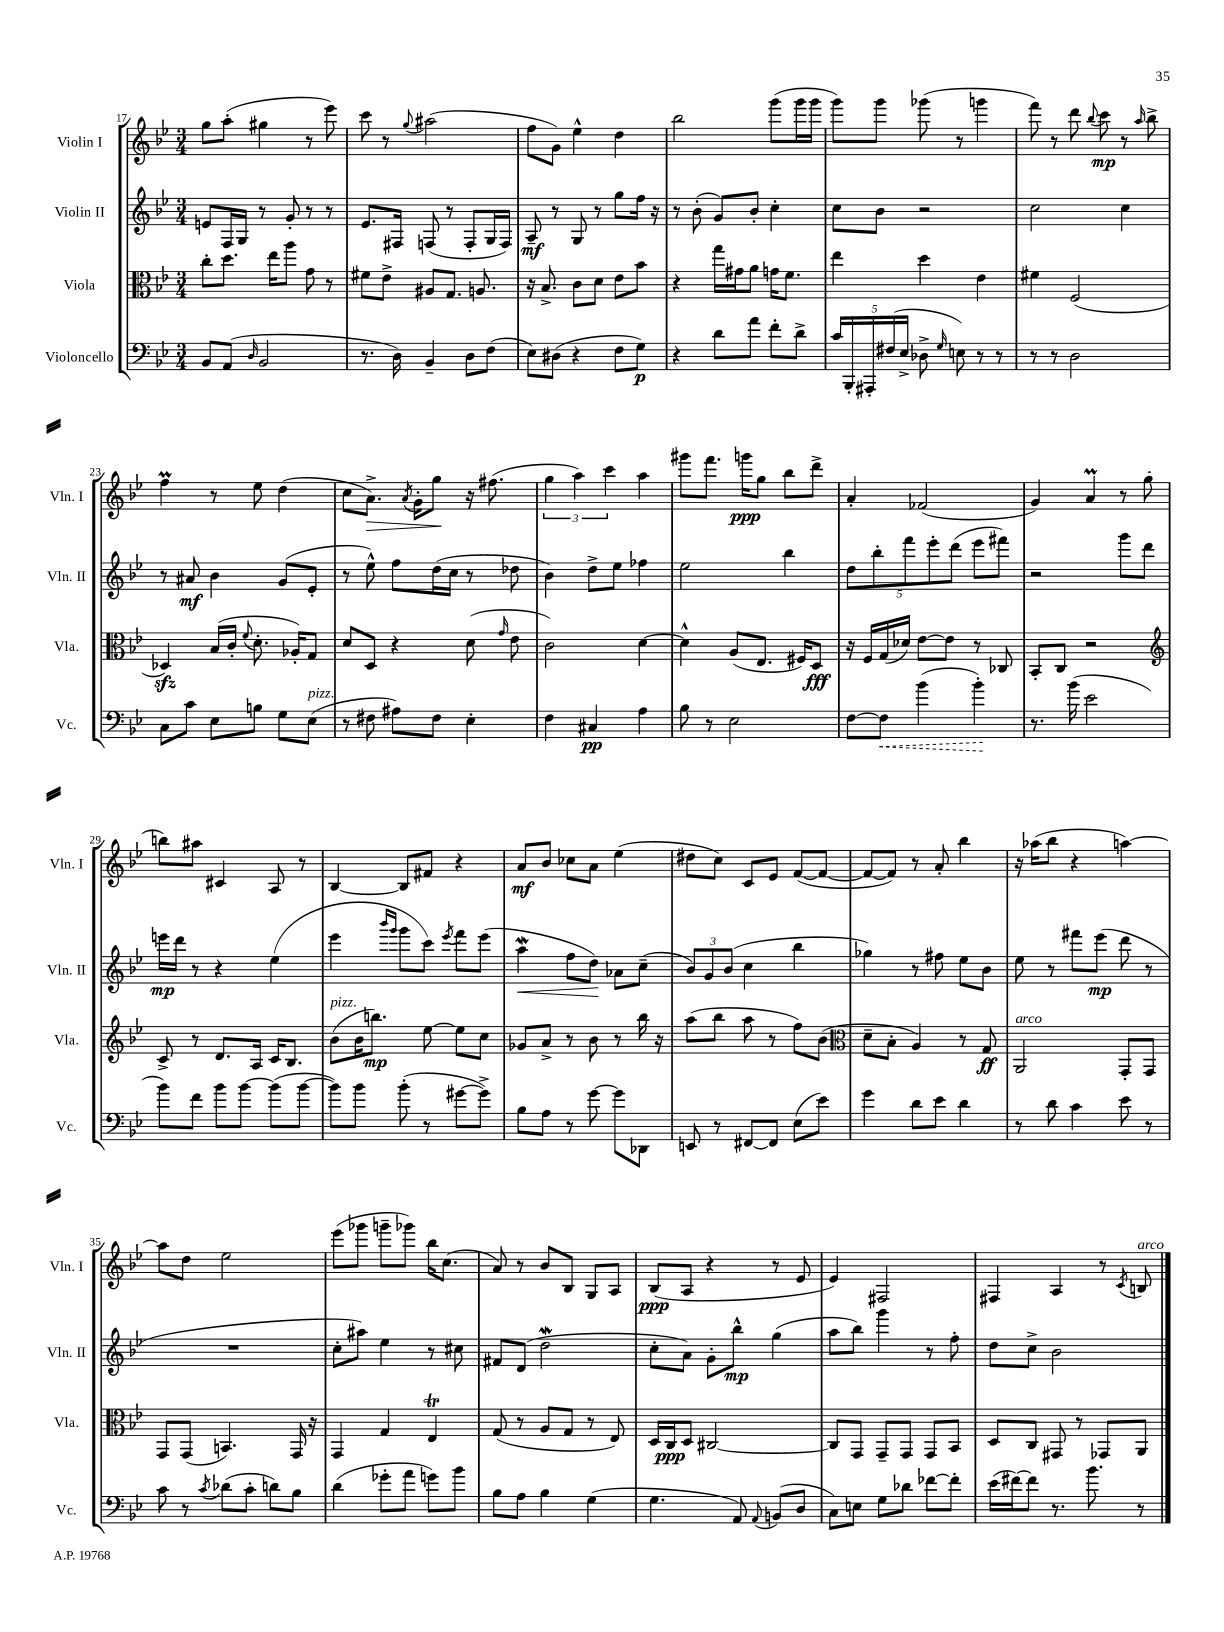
<<
\new StaffGroup <<
\new Staff = "s0" \with { instrumentName = "Violin I" shortInstrumentName = "Vln. I" } {
    \clef treble \key bes \major \numericTimeSignature \time 3/4
    \autoBeamOff g''8[ a''8]-.( gis''4 r8 ees'''8) |
    c'''8 r8 \appoggiatura { g''8 } ais''2( |
    f''8[ g'8]) ees''4-^ d''4 |
    bes''2 g'''8[( g'''16 g'''16] |
    g'''8[) g'''8] ges'''8( r8 g'''4 |
    f'''8) r8 d'''8 \appoggiatura { bes''8 } c'''8\mp r8 \grace { a''16 } bes''8-> |
    f''4\prall r8 ees''8 d''4( |
    c''8[ a'8.]->\>) \acciaccatura { a'8 } g'16[-. g''8]\! r16 fis''8.( |
    \tuplet 3/2 { g''4 a''4) c'''4 } a''4 |
    gis'''8[ f'''8.] g'''16[\ppp g''8] bes''8[ d'''8]-> |
    a'4-. fes'2( |
    g'4) a'4\prall r8 g''8( |
    b''8[) ais''8] cis'4 a8 r8 |
    bes4~ bes8[ fis'8] r4 |
    a'8[\mf bes'8] ces''8[ a'8] ees''4( |
    dis''8[ c''8]) c'8[ ees'8] f'8[~( f'8]~ |
    f'8[~ f'8]) r8 a'8-. bes''4 |
    r16 aes''16[( bes''8] r4 a''4~) |
    a''8[ d''8] ees''2 |
    ees'''8[( ges'''8] g'''8[-- ges'''8]) bes''16[ c''8.]( |
    a'8) r8 bes'8[ bes8] g8[ a8] |
    bes8[\ppp( a8] r4 r8 ees'8 |
    ees'4) fis2 |
    fis4 a4 r8 \acciaccatura { c'8 } b8^\markup { \italic "arco" } \bar "|." |
}
\new Staff = "s1" \with { instrumentName = "Violin II" shortInstrumentName = "Vln. II" } {
    \clef treble \key bes \major \numericTimeSignature \time 3/4
    \autoBeamOff e'8[ f16 g16] r8 g'8-. r8 r8 |
    ees'8.[ fis16] f8( r8 f8[-. g16 f16]) |
    a8--\mf r8 g8 r8 g''8[ f''16] r16 |
    r8 bes'8-.( g'8[) bes'8]-. c''4-. |
    c''8[ bes'8] r2 |
    c''2 c''4 |
    r8 ais'8\mf bes'4 g'8[( ees'8]-. |
    r8 ees''8-^) f''8[ d''16( c''16] r8 des''8 |
    bes'4) d''8[-> ees''8] fes''4 |
    ees''2 bes''4 |
    \tuplet 5/4 { d''8[ bes''8-. f'''8 ees'''8-. d'''8]( } ees'''8[ fis'''8]) |
    r2 g'''8[ d'''8] |
    e'''16[\mp d'''16] r8 r4 ees''4( |
    ees'''4 \grace { bes'''16[ g'''16] } g'''8[ c'''8]) \acciaccatura { ees'''8 } f'''8[ ees'''8]( |
    a''4\mordent\< f''8[ d''8]\!) aes'8[ c''8]--( |
    \tuplet 3/2 { bes'8[) g'8 bes'8]( } c''4 bes''4 |
    ges''4) r8 fis''8 ees''8[ bes'8] |
    ees''8 r8 fis'''8[ ees'''8]\mp( d'''8 r8 |
    R2. |
    c''8[-. ais''8]) ees''4 r8 cis''8 |
    fis'8[ d'8]( d''2\mordent |
    c''8[-. a'8]) g'8[-. bes''8]-^\mp g''4( |
    a''8[ bes''8]) g'''4 r8 f''8-. |
    d''8[ c''8]-> bes'2 \bar "|." |
}
\new Staff = "s2" \with { instrumentName = "Viola" shortInstrumentName = "Vla." } {
    \clef alto \key bes \major \numericTimeSignature \time 3/4
    \autoBeamOff c''8[-. d''8.] ees''16[ a''8] g'8 r8 |
    fis'8[ ees'8]-> ais8[ g8.] a8. |
    r16 bes8.-> c'8[ d'8] ees'8[ bes'8] |
    r4 g''16[ gis'16 a'8] g'16[ f'8.] |
    ees''4 d''4 ees'4 |
    fis'4 f2( |
    des4\sfz) bes16[( c'16]-. \appoggiatura { f'8 } d'8.-. aes16[-.) g8] |
    d'8[ d8] r4 d'8( \grace { g'16 } ees'8 |
    c'2) d'4~ |
    d'4-^ a8[( ees8.] fis16[) d8]\fff |
    r16 f16[ g16( des'16]) ees'8[~ ees'8] r8 ces8 |
    bes,8[-. c8] r2 |
    \clef treble c'8-> r8 d'8.[ a16] c'16[ bes8.] |
    bes'8[^\markup { \italic "pizz." }( bes'16 b''8.]\mp) ees''8~ ees''8[ c''8] |
    ges'8[ a'8]-> r8 bes'8 r8 bes''16 r16 |
    a''8[( bes''8] a''8 r8 f''8[) bes'8]( |
    \clef alto d'8[-- bes8]-. a4) r8 g8\ff |
    a,2^\markup { \italic "arco" } g,8[-. g,8] |
    g,8[ g,8]( b,4.) g,16 r16 |
    g,4 g4 ees4\trill |
    g8( r8 a8[ g8] r8 ees8) |
    d16[ c16\ppp d8] cis2~ |
    cis8[ g,8] g,8[-- g,8] g,8[ bes,8] |
    d8[ c8] gis,8 r8 ges,8[ a,8] \bar "|." |
}
\new Staff = "s3" \with { instrumentName = "Violoncello" shortInstrumentName = "Vc." } {
    \clef bass \key bes \major \numericTimeSignature \time 3/4
    \autoBeamOff bes,8[ a,8]( \grace { d16 } bes,2 |
    r8. d16) bes,4-- d8[ f8]( |
    ees8[) dis8]( r4 f8[ g8]\p) |
    r4 d'8[ a'8] f'8[-. d'8]-> |
    \tuplet 5/4 { c'16[ bes,,16-. ais,,16-. fis16( ees16]-> } des8-> \grace { g16 } e8) r8 r8 |
    r8 r8 d2 |
    c8[ c'8] ees8[ b8] g8[ ees8]^\markup { \italic "pizz." }( |
    r8 fis8 ais8[) fis8] ees4-. |
    f4 cis4\pp a4 |
    bes8 r8 ees2 |
    f8[~ \once \override Hairpin.style = #'dashed-line f8]\< bes'4( bes'4-.\!) |
    r8. bes'16( ees'2 |
    bes'8[) f'8] bes'8[ bes'8]~ bes'8[( bes'8]~ |
    bes'8[) bes'8] bes'8-.( r8 gis'8[~ gis'8]->) |
    bes8[ a8] r8 g'8~ g'8[ des,8] |
    e,8 r8 fis,8[~ fis,8] ees8[( ees'8]) |
    g'4 d'8[ ees'8] d'4 |
    r8 d'8 c'4 ees'8 r8 |
    c'8 r8 \acciaccatura { c'8 } des'8[( c'8]-. d'8[) bes8] |
    d'4( ges'8[-. a'8] g'8[) bes'8] |
    bes8[ a8] bes4 g4( |
    g4. a,8) \appoggiatura { a,8 } b,8[( d8] |
    c8[) e8] g8[ des'8] fes'8[~ fes'8]-. |
    ees'16[( fis'16~) fis'8] r8. bes'8. r8 \bar "|." |
}
>>
>>
\layout { \context { \Score currentBarNumber = #17 } }
